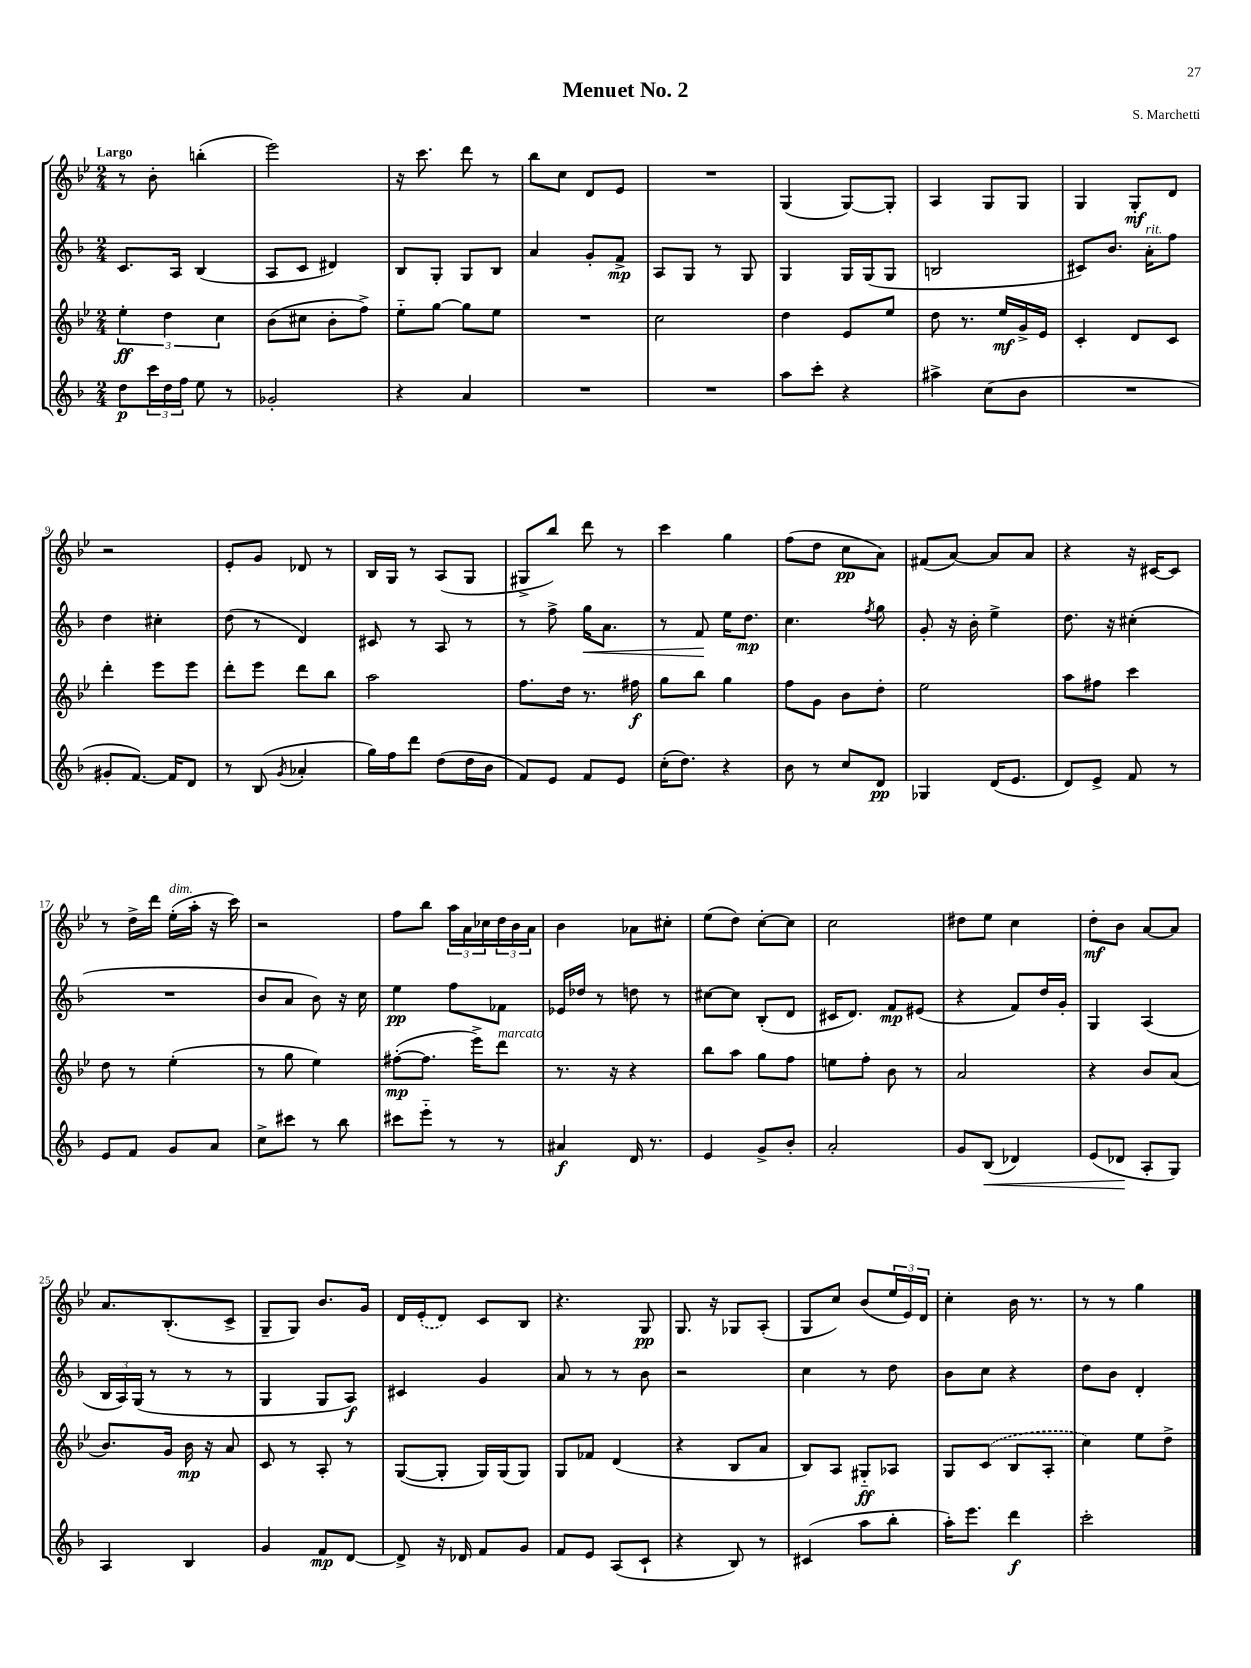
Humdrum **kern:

**kern	**kern	**kern	**kern
*staff4	*staff3	*staff2	*staff1
*clefG2	*clefG2	*clefG2	*clefG2
*k[b-]	*k[b-e-]	*k[b-]	*k[b-e-]
*M2/4	*M2/4	*M2/4	*M2/4
8dd	6ee-'	8.c	8r
24ccc	.	.	8b-'
24dd	6dd	.	.
.	.	16A	.
24ff	.	.	.
8ee	.	(4B-	(4bb'
.	6cc	.	.
8r	.	.	.
=	=	=	=
2g-'	(8b-	8A	2eee-)
.	8cc#	8c	.
.	8b-'	4d#)	.
.	8ff^)	.	.
=	=	=	=
4r	8ee-'~	8B-	16r
.	.	.	8.ccc
.	[8gg	8G'	.
4a	8gg]	8G	8ddd
.	8ee-	8B-	8r
=	=	=	=
2r	2r	4a	8bb-
.	.	.	8cc
.	.	8g'	8d
.	.	8f^	8e-
=	=	=	=
2r	2cc	8A	2r
.	.	8G	.
.	.	8r	.
.	.	8G	.
=	=	=	=
8aa	4dd	4G	(4G
8ccc'	.	.	.
4r	8e-	16G	[8G)
.	.	(16G	.
.	8ee-	8G	8G']
=	=	=	=
4aa#^	8dd	2B	4A
.	8.r	.	.
(8cc	.	.	8G
.	16ee-	.	.
8b-	16g^	.	8G
.	16e-	.	.
=	=	=	=
2r	4c'	8c#)	4G
.	.	8.b-	.
.	8d	.	8G'
.	.	16a'	.
.	8c	8ff	8d
=	=	=	=
8g#'	4ddd'	4dd	2r
[8.f)	.	.	.
.	8eee-	4cc#'	.
16f]	.	.	.
8d	8eee-	.	.
=	=	=	=
8r	8ddd'	(8dd	8e-'
(8B-	8eee-	8r	8g
8qg	.	.	.
4a-'	8ddd	4d)	8d-
.	8bb-	.	8r
=	=	=	=
16gg)	2aa	8c#	16B-
16ff	.	.	16G
8ddd	.	8r	8r
(8dd	.	8A	(8A
16dd	.	8r	8G
16b-	.	.	.
=	=	=	=
8f)	8.ff	8r	8G#^
8e	.	8ff^	8bb-)
.	16dd	.	.
8f	8.r	16gg	8ddd
.	.	8.a	.
8e	.	.	8r
.	16ff#	.	.
=	=	=	=
(16cc'	8gg	8r	4ccc
8.dd)	.	.	.
.	8bb-	8f	.
4r	4gg	16ee	4gg
.	.	8.dd	.
=	=	=	=
8b-	8ff	4.cc	(8ff
8r	8g	.	8dd
8cc	8b-	.	8cc
.	.	8qff	.
8d	8dd'	8gg	8a)
=	=	=	=
4G-	2ee-	8g'	(8f#
.	.	16r	[8a)
.	.	16b-'	.
(16d	.	4ee^	8a]
8.e	.	.	.
.	.	.	8a
=	=	=	=
8d)	8aa	8.dd	4r
8e^	8ff#	.	.
.	.	16r	.
8f	4ccc	(4cc#'	16r
.	.	.	[16c#
8r	.	.	8c#]
=	=	=	=
8e	8dd	2r	8r
8f	8r	.	16dd^
.	.	.	16ddd
8g	(4ee-'	.	(16ee-'
.	.	.	16aa'
8a	.	.	16r
.	.	.	16ccc)
=	=	=	=
8cc^	8r	8b-	2r
8ccc#	8gg	8a	.
8r	4ee-)	8b-)	.
8bb-	.	16r	.
.	.	16cc	.
=	=	=	=
8ccc#	([8ff#'	4ee	8ff
8eee'~	8.ff#]	.	8bb-
8r	.	8ff	24aa
.	.	.	24a
.	16eee-^)	.	.
.	.	.	24cc-
8r	8ddd	8f-	24dd
.	.	.	24b-
.	.	.	24a
=	=	=	=
4a#	8.r	16e-	4b-
.	.	16dd-	.
.	.	8r	.
.	16r	.	.
16d	4r	8dd	8a-
8.r	.	.	.
.	.	8r	8cc#'
=	=	=	=
4e	8bb-	[8cc#	(8ee-
.	8aa	8cc#]	8dd)
8g^	8gg	(8B-'	[8cc'
8b-'	8ff	8d	8cc]
=	=	=	=
2a'	8ee	16c#	2cc
.	.	8.d)	.
.	8ff'	.	.
.	8b-	8f	.
.	8r	(8e#	.
=	=	=	=
8g	2a	4r	8dd#
(8B-	.	.	8ee-
4d-)	.	8f)	4cc
.	.	16dd	.
.	.	16g'	.
=	=	=	=
(8e	4r	4G	8dd'
8d-	.	.	8b-
8A'	8b-	(4A	[8a
8G)	(8a	.	8a]
=	=	=	=
4A	8.b-)	24B-	8.a
.	.	24A)	.
.	.	(24G	.
.	.	8r	.
.	16g	.	(8.B-'
4B-	16b-	8r	.
.	16r	.	.
.	8a	8r	8c^
=	=	=	=
4g	8c	4G	8G~
.	8r	.	8G)
8f	8A'	8G	8.b-
[8d	8r	8A)	.
.	.	.	16g
=	=	=	=
8d^]	([8G	4c#	16d
.	.	.	(16e-'
16r	8G']	.	8d)
16d-	.	.	.
8f	16G)	4g	8c
.	(16G	.	.
8g	8G)	.	8B-
=	=	=	=
8f	8G	8a	4.r
8e	8f-	8r	.
(8A	(4d	8r	.
8c`	.	8b-	8G
=	=	=	=
4r	4r	2r	8.G
.	.	.	16r
8B-)	8B-	.	8G-
8r	8a	.	(8A'
=	=	=	=
(4c#	8B-)	4cc	8G
.	8A	.	8cc)
8aa	8G#'~	8r	(8b-
8bb-'	8A-	8dd	24ee-
.	.	.	24e-)
.	.	.	24d
=	=	=	=
16aa')	8G	8b-	4cc'
8.eee	.	.	.
.	(8c	8cc	.
4ddd	8B-	4r	16b-
.	.	.	8.r
.	8A'	.	.
=	=	=	=
2ccc'	4cc)	8dd	8r
.	.	8b-	8r
.	8ee-	4d'	4gg
.	8dd^	.	.
==	==	==	==
*-	*-	*-	*-
